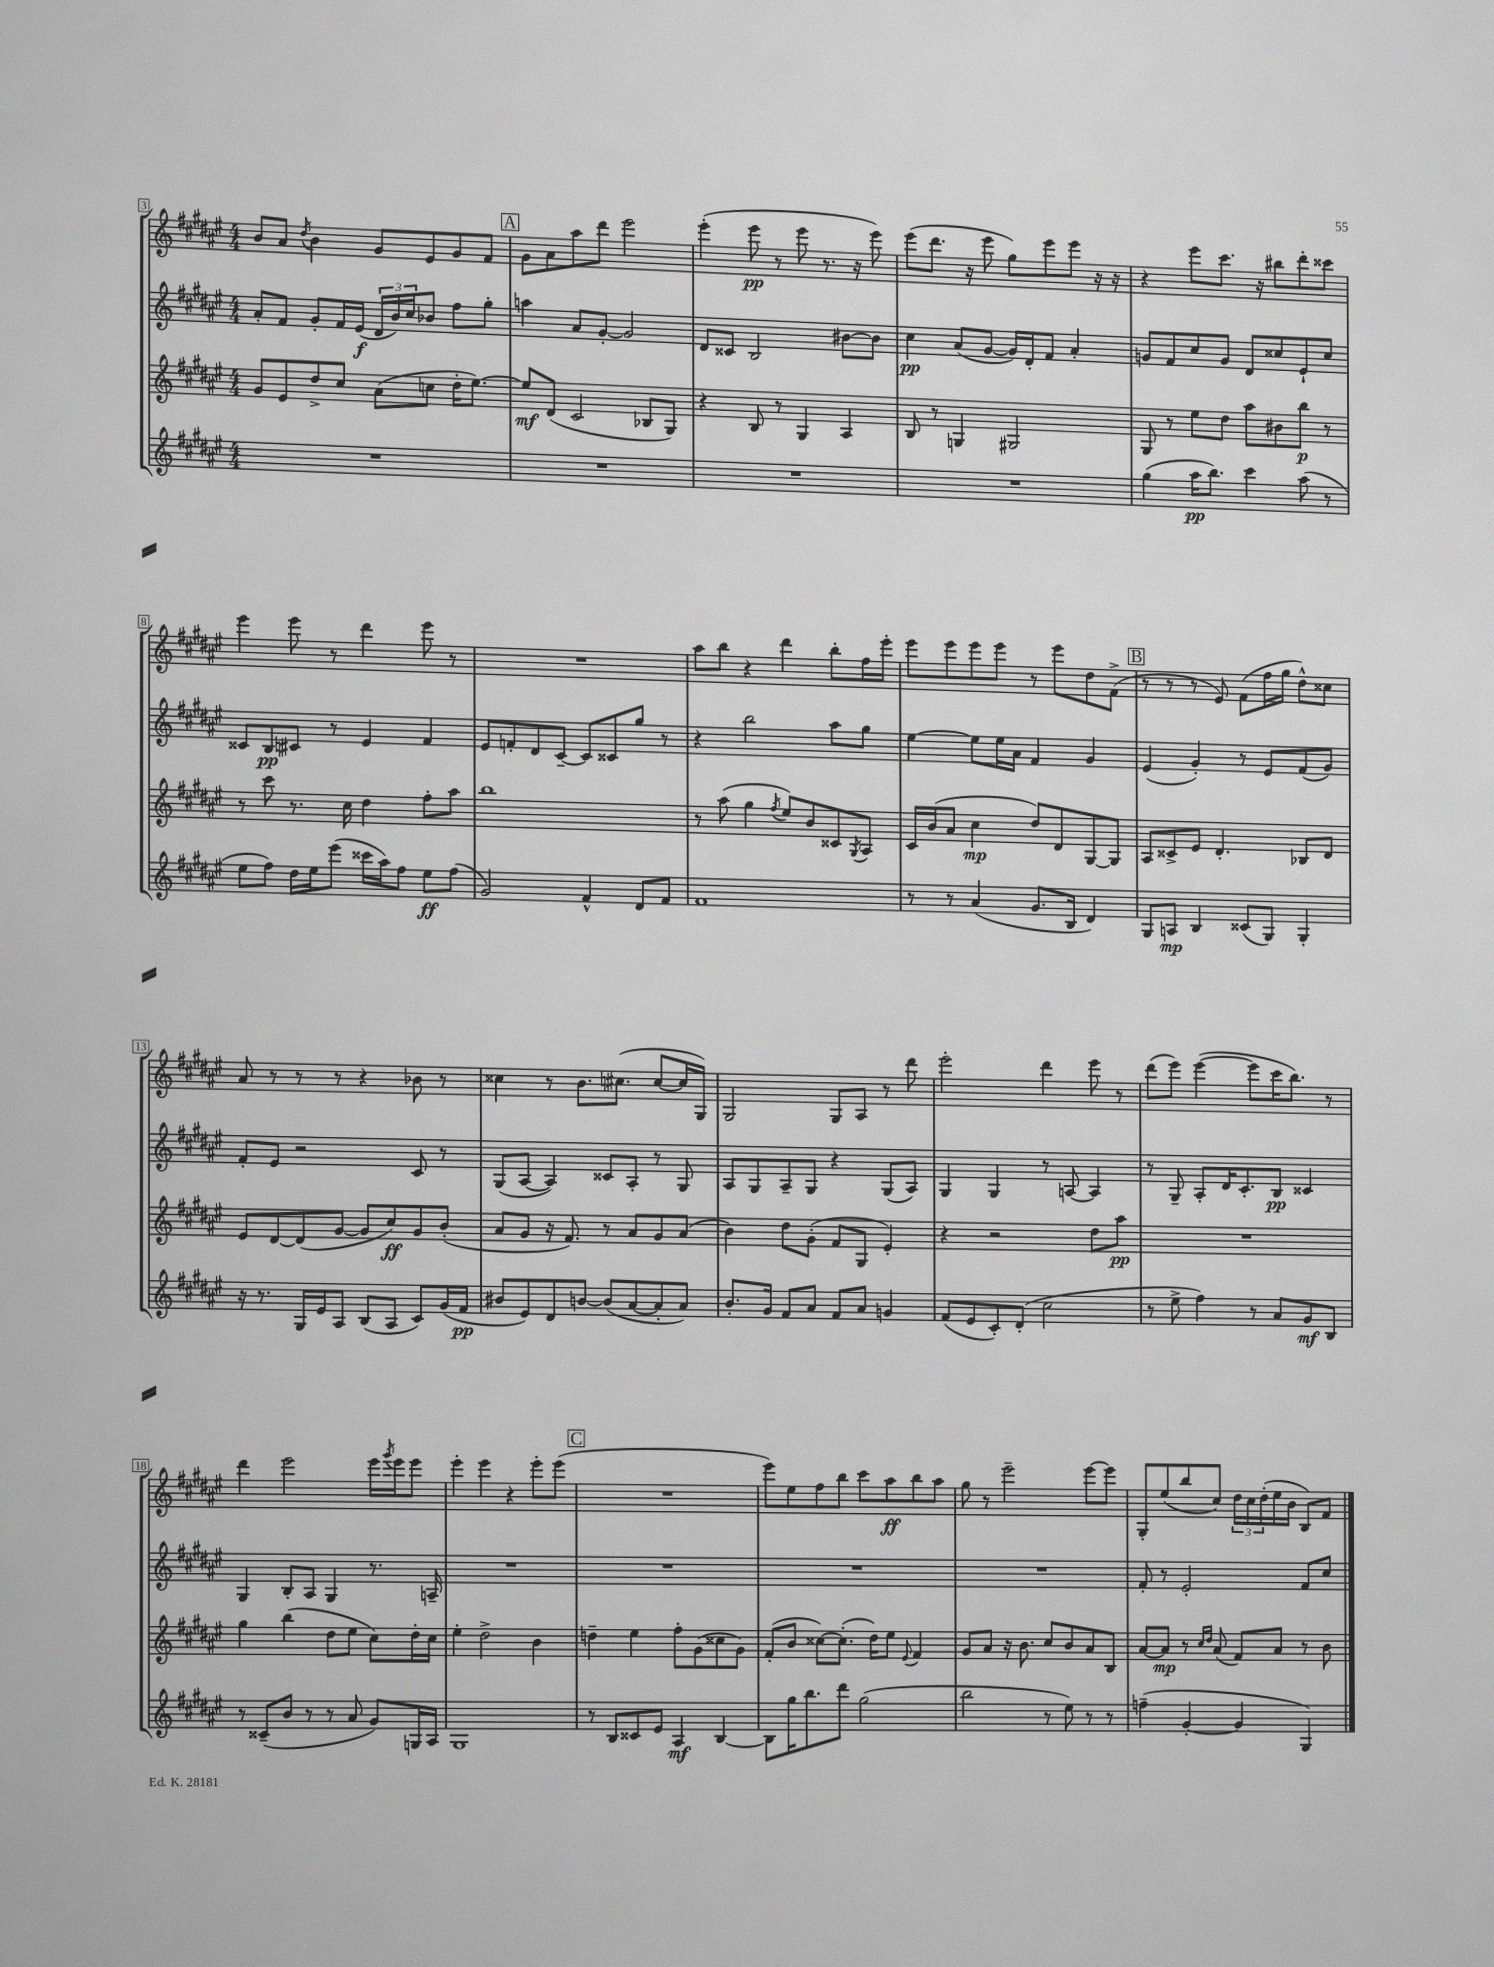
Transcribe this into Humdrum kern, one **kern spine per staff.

**kern	**kern	**kern	**kern
*staff4	*staff3	*staff2	*staff1
*clefG2	*clefG2	*clefG2	*clefG2
*k[f#c#g#d#a#e#]	*k[f#c#g#d#a#e#]	*k[f#c#g#d#a#e#]	*k[f#c#g#d#a#e#]
*M4/4	*M4/4	*M4/4	*M4/4
1r	8g#	8a#'	8b
.	8e#	8f#	8a#
.	.	.	8qdd#
.	8dd#^	8g#'	4b
.	8cc#	16f#	.
.	.	(16e#	.
.	(8a#	24d#	8g#
.	.	24b)	.
.	.	24cc#	.
.	8cc	8b-	8e#
.	16dd#'	8ff#	8g#
.	[8.ee#)	.	.
.	.	8gg#'	8f#
=	=	=	=
1r	8ee#]	4aa	8g#
.	(8d#	.	8a#
.	2c#	8a#	8aa#
.	.	[8g#'	8ddd#
.	.	2g#]	2eee#
.	8B-	.	.
.	8G#)	.	.
=	=	=	=
1r	4r	8d#	(4eee#'
.	.	8c##	.
.	8B	2B	8eee#
.	8r	.	8r
.	4G#	.	8eee#
.	.	.	8.r
.	4A#	[8b#	.
.	.	.	16r
.	.	8b#]	8eee#)
=	=	=	=
1r	8B	4cc#	(8eee#
.	8r	.	8.ddd#
.	4G	(8a#	.
.	.	.	16r
.	.	[8g#	8eee#
.	2G#	16g#])	8gg#)
.	.	16d#'	.
.	.	8f#	8eee#
.	.	4a#'	8eee#
.	.	.	16r
.	.	.	16r
=	=	=	=
(4gg#	8G#	8g	4r
.	8r	8f#	.
16aa#	8ee#	8cc#	8eee#
8.bb)	.	.	.
.	8dd#	8g	8.ccc#
4ccc#	8aa#	8d#	.
.	.	.	16r
.	8b#	8cc##	8bb#
(8aa#	8bb	8e#`	8ddd#'
8r	8r	8cc##	8ccc##
=	=	=	=
8ee#	8r	8c##	4eee#
8ff#)	8ccc#	8B	.
16dd#	8.r	8c#	8eee#
16ee#	.	.	.
(8eee#	.	8r	8r
.	16cc#	.	.
16ccc##	4dd#	4e#	4ddd#
16aa#)	.	.	.
8ff#	.	.	.
8ee#	8ff#'	4f#	8eee#
(8ff#	8aa#	.	8r
=	=	=	=
2g#)	1bb	8e#	1r
.	.	8f'	.
.	.	8d#	.
.	.	[8c#~	.
4f#^^	.	8c#]	.
.	.	8c##	.
8d#	.	8gg#	.
8f#	.	8r	.
=	=	=	=
1f#	8r	4r	8aa#
.	(8aa#	.	8bb
.	4gg#	2bb	4r
.	8qff#	.	.
.	8ee#)	.	4ddd#
.	8b	.	.
.	8c##	8aa#	8bb'
.	8qG#	.	.
.	8A#	8gg#	16ff#
.	.	.	16eee#'
=	=	=	=
8r	16c#	[4ee#	8eee#
.	(16b	.	.
8r	8a#	.	8eee#
(4a#	4cc#	8ee#]	8eee#
.	.	16ee#	8eee#
.	.	16a#	.
8.g#	8dd#)	4f#	8r
.	8d#	.	8eee#
16B	.	.	.
4d#)	[8G#	4g#	8dd#
.	8G#]	.	(8f#^
=	=	=	=
8G#	8A#	(4e#	8r
8A	8c##^	.	8r
4B	8e#	4g#')	8r
.	4.d#'	.	8e#)
(8c##	.	8r	(8f#
8G#)	.	8e#	16ff#
.	.	.	16gg#
4G#'	8B-	(8f#	8dd#^^)
.	8d#	8g#)	8cc##
=	=	=	=
16r	8e#	8f#'	8a#
8.r	.	.	.
.	[8d#	8e#	8r
16G#	(8d#]	2r	8r
16e#	.	.	.
8A#	[8g#	.	8r
(8B	8g#]	.	4r
8A#	8cc#)	.	.
8c#)	8g#	8c#	8b-
(16g#	(8b'	8r	8r
16f#	.	.	.
=	=	=	=
8b#	8a#	(8G#	4cc##
8e#)	8g#	[8A#	.
8d#	16r	4A#])	8r
.	8.f#)	.	.
[8b	.	.	8.b
(8b]	8r	8c##	.
.	.	.	(8.cc#
[8a#	8a#	8A#'	.
8a#']	8g#	8r	[8cc#
8a#)	(8a#	8G#	16cc#]
.	.	.	16G#)
=	=	=	=
8.b'	4b)	8A#	2G#
.	.	8G#	.
16g#	.	.	.
8f#	8dd#	8A#~	.
8a#	(8g#'	8G#	.
8f#	8f#	4r	8G#
8a#	8G#	.	8A#
4g	4e#')	(8G#	8r
.	.	8A#)	8ddd#
=	=	=	=
(8f#	4r	4G#	2eee#'
8e#	.	.	.
8c#')	2r	4G#	.
(8d#'	.	.	.
2cc#	.	8r	4ddd#
.	.	[8A	.
.	8dd#	4A]	8eee#
.	8aa#	.	8r
=	=	=	=
8r	1r	8r	(8ddd#
8ee#^	.	8G#~	8eee#)
4ff#)	.	8A#'	([4eee#
.	.	16d#	.
.	.	8.c#'	.
8r	.	.	8eee#]
8a#	.	8B	16ccc#
.	.	.	8.bb)
8g#	.	4c##	.
8B	.	.	8r
=	=	=	=
8r	4gg#	4G#	4ddd#
(8c##~	.	.	.
8b	(4bb	8B'	2eee#
8r	.	8A#	.
8r	8dd#	4G#	.
8a#	8ee#	.	.
8g#)	8cc#)	8.r	16eee#
.	.	.	8qggg#
.	.	.	16eee#
16G	16dd#'	.	8eee#
16A#	16cc#	16A~	.
=	=	=	=
1G#	4ee#'	1r	4eee#'
.	2dd#^	.	4eee#
.	.	.	4r
.	4b	.	8eee#'
.	.	.	(8eee#
=	=	=	=
8r	4dd~	1r	1r
8B	.	.	.
8c##	4ee#	.	.
8e#	.	.	.
4A#	8ff#'	.	.
.	(8g#	.	.
[4B	8cc##	.	.
.	8g#)	.	.
=	=	=	=
8B]	(8f#'	1r	8eee#)
16gg#	8b	.	8ee#
8.bb	.	.	.
.	[8cc##)	.	8ff#
8ddd#	(8.cc##']	.	8bb
(2gg#	.	.	8ccc#
.	16dd#)	.	.
.	8ee#	.	8aa#
.	8qqe#	.	.
.	4f#	.	8bb
.	.	.	8aa#
=	=	=	=
2bb	8g#	1r	8gg#
.	8a#	.	8r
.	16r	.	2eee#~
.	8.b	.	.
8r	8cc#	.	.
8ee#)	8b	.	.
8r	8a#	.	[8eee#
8r	8B	.	8eee#]
=	=	=	=
(4ff~	[8a#	8f#'	8G#'
.	8a#]	8r	(8ee#
[4g#'	8r	2e#'	8bb
.	16qqcc#	.	.
.	16qqdd#	.	.
.	(8a#	.	8cc#)
4g#]	8f#)	.	24dd#
.	.	.	24cc#
.	.	.	(24dd#'
.	8a#	.	16ee#
.	.	.	16b
4G#)	8r	8f#	8B)
.	8b	8cc#	8f#
==	==	==	==
*-	*-	*-	*-
